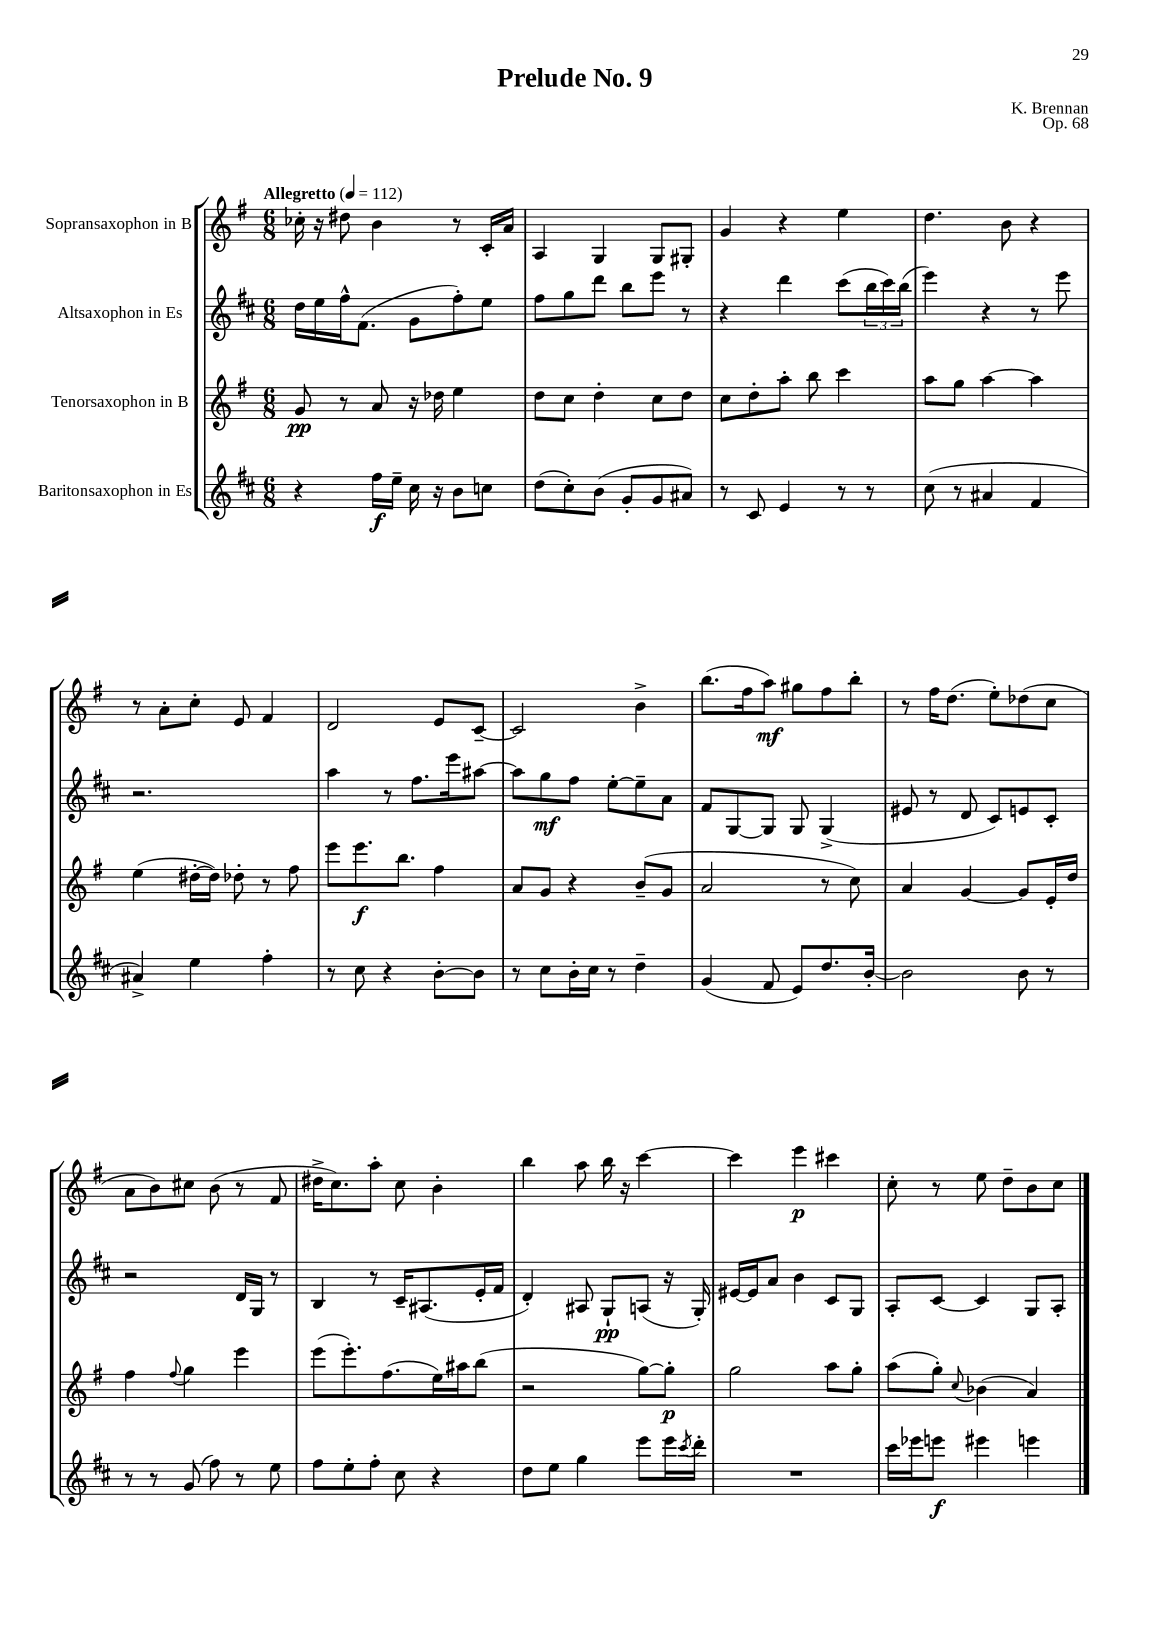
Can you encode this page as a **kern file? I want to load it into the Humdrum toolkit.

**kern	**dynam	**kern	**dynam	**kern	**dynam	**kern	**dynam
*part4	*part4	*part3	*part3	*part2	*part2	*part1	*part1
*staff4	*staff4	*staff3	*staff3	*staff2	*staff2	*staff1	*staff1
*I"Baritonsaxophon in Es	*	*I"Tenorsaxophon in B	*	*I"Altsaxophon in Es	*	*I"Sopransaxophon in B	*
*clefG2	*	*clefG2	*	*clefG2	*	*clefG2	*
*k[f#c#]	*	*k[f#]	*	*k[f#c#]	*	*k[f#]	*
*M6/8	*	*M6/8	*	*M6/8	*	*M6/8	*
*MM112	*	*MM112	*	*MM112	*	*MM112	*
=1	=1	=1	=1	=1	=1	=1	=1
!	!	!	!	!	!	!LO:TX:a:B:t=Allegretto	!
4r	.	8g/	pp	16dd\LL	.	16cc-X'\	.
.	.	.	.	16ee\	.	16r	.
.	.	8r	.	16ff#^^\J	.	8dd#X\	.
.	.	.	.	(8.f#\J	.	.	.
16ff#\LL	f	8a/	.	.	.	4b\	.
16ee~\JJ	.	.	.	.	.	.	.
16cc#\	.	16r	.	8g\L	.	.	.
16r	.	16dd-X\	.	.	.	.	.
8b\L	.	4ee\	.	8ff#'\)	.	8r	.
8ccn\J	.	.	.	8ee\J	.	16c'/LL	.
.	.	.	.	.	.	16a/JJ	.
=2	=2	=2	=2	=2	=2	=2	=2
(8dd\L	.	8dd\L	.	8ff#\L	.	4A/	.
8cc#'\)	.	8cc\J	.	8gg\	.	.	.
(8b\J	.	4dd'\	.	8ddd\J	.	4G/	.
8g'/L	.	.	.	8bb\L	.	.	.
8g/	.	8cc\L	.	8eee\J	.	8G/L	.
8a#X/J)	.	8dd\J	.	8r	.	8G#X'/J	.
=3	=3	=3	=3	=3	=3	=3	=3
8r	.	8cc\L	.	4r	.	4g/	.
8c#/	.	8dd'\	.	.	.	.	.
4e/	.	8aa'\J	.	4ddd\	.	4r	.
.	.	8bb\	.	.	.	.	.
8r	.	4ccc\	.	(8ccc#\L	.	4ee\	.
8r	.	.	.	24bb\L	.	.	.
.	.	.	.	24ccc#\)	.	.	.
.	.	.	.	(24bb\JJ	.	.	.
=4	=4	=4	=4	=4	=4	=4	=4
(8cc#\	.	8aa\L	.	4eee\)	.	4.dd\	.
8r	.	8gg\J	.	.	.	.	.
4a#X/	.	[4aa\	.	4r	.	.	.
.	.	.	.	.	.	8b\	.
4f#/	.	4aa\]	.	8r	.	4r	.
.	.	.	.	8eee\	.	.	.
!!LO:LB:g=z
=5	=5	=5	=5	=5	=5	=5	=5
4a#X^/)	.	(4ee\	.	2.r	.	8r	.
.	.	.	.	.	.	8a'\L	.
4ee\	.	[16dd#X'\LL	.	.	.	8cc'\J	.
.	.	16dd#\JJ])	.	.	.	.	.
.	.	8dd-X'\	.	.	.	8e/	.
4ff#'\	.	8r	.	.	.	4f#/	.
.	.	8ff#\	.	.	.	.	.
=6	=6	=6	=6	=6	=6	=6	=6
8r	.	8eee\L	.	4aa\	.	2d/	.
8cc#\	.	8.eee\	f	.	.	.	.
4r	.	.	.	8r	.	.	.
.	.	8.bb\J	.	.	.	.	.
.	.	.	.	8.ff#\L	.	.	.
[8b'\L	.	4ff#\	.	.	.	8e/L	.
.	.	.	.	16eee\k	.	.	.
8b\J]	.	.	.	[8aa#X\J	.	[8c~/J	.
=7	=7	=7	=7	=7	=7	=7	=7
8r	.	8a/L	.	8aa#\L]	.	2c/]	.
8cc#\L	.	8g/J	.	8gg\	mf	.	.
16b'\L	.	4r	.	8ff#\J	.	.	.
16cc#\JJ	.	.	.	.	.	.	.
8r	.	.	.	[8ee'\L	.	.	.
4dd~\	.	(8b~/L	.	8ee~\]	.	4b^\	.
.	.	8g/J	.	8a\J	.	.	.
=8	=8	=8	=8	=8	=8	=8	=8
(4g/	.	2a/	.	8f#/L	.	(8.bb\L	.
.	.	.	.	[8G/	.	.	.
.	.	.	.	.	.	16ff#\k	.
8f#/	.	.	.	8G/J]	.	8aa\J)	mf
8e/L)	.	.	.	8G/	.	8gg#X\L	.
8.dd/	.	8r	.	(4G^/	.	8ff#\	.
.	.	8cc\)	.	.	.	8bb'\J	.
[16b'/Jk	.	.	.	.	.	.	.
=9	=9	=9	=9	=9	=9	=9	=9
2b\]	.	4a/	.	8e#X/	.	8r	.
.	.	.	.	8r	.	16ff#\KL	.
.	.	.	.	.	.	(8.dd\J	.
.	.	[4g/	.	8d/	.	.	.
.	.	.	.	8c#/L)	.	8ee'\L)	.
8b\	.	8g/L]	.	8en/	.	(8dd-X\	.
8r	.	16e'/L	.	8c#'/J	.	8cc\J	.
.	.	16dd/JJ	.	.	.	.	.
!!LO:LB:g=z
=10	=10	=10	=10	=10	=10	=10	=10
8r	.	4ff#\	.	2r	.	8a\L	.
8r	.	.	.	.	.	8b\)	.
.	.	8qqff#/	.	.	.	.	.
(8g/	.	4gg\	.	.	.	8cc#X\J	.
8ff#\)	.	.	.	.	.	(8b\	.
8r	.	4eee\	.	16d/LL	.	8r	.
.	.	.	.	16G/JJ	.	.	.
8ee\	.	.	.	8r	.	8f#/	.
=11	=11	=11	=11	=11	=11	=11	=11
8ff#\L	.	(8eee\L	.	4B/	.	16dd#X^\KL	.
.	.	.	.	.	.	8.cc\)	.
8ee'\	.	8.eee'\)	.	.	.	.	.
8ff#'\J	.	.	.	8r	.	8aa'\J	.
.	.	(8.ff#\	.	.	.	.	.
8cc#\	.	.	.	16c#~/KL	.	8cc\	.
.	.	.	.	(8.A#X/	.	.	.
4r	.	16ee\L)	.	.	.	4b'\	.
.	.	16aa#X\J	.	.	.	.	.
.	.	(8bb\J	.	16e'/L	.	.	.
.	.	.	.	16f#/JJ	.	.	.
=12	=12	=12	=12	=12	=12	=12	=12
8dd\L	.	2r	.	4d'/)	.	4bb\	.
8ee\J	.	.	.	.	.	.	.
4gg\	.	.	.	8A#X/	.	8aa\	.
.	.	.	.	8G`/L	pp	16bb\	.
.	.	.	.	.	.	16r	.
8eee\L	.	[8gg\L)	.	(8An/J	.	[4ccc\	.
16eee\L	.	8gg'\J]	p	16r	.	.	.
8qccc#/	.	.	.	.	.	.	.
16ddd'\JJ	.	.	.	16G'/)	.	.	.
=13	=13	=13	=13	=13	=13	=13	=13
2.r	.	2gg\	.	[16e#X/LL	.	4ccc\]	.
.	.	.	.	16e#/J]	.	.	.
.	.	.	.	8a/J	.	.	.
.	.	.	.	4b\	.	4eee\	p
.	.	8aa\L	.	8c#/L	.	4ccc#X\	.
.	.	8gg'\J	.	8G/J	.	.	.
=14	=14	=14	=14	=14	=14	=14	=14
16ccc#\LL	.	(8aa\L	.	8A'/L	.	8cc'\	.
16eee-X\J	.	.	.	.	.	.	.
8eeen\J	f	8gg'\J)	.	[8c#/J	.	8r	.
.	.	8qqcc/	.	.	.	.	.
4eee#X\	.	(4b-X\	.	4c#/]	.	8ee\	.
.	.	.	.	.	.	8dd~\L	.
4eeen\	.	4a/)	.	8G/L	.	8b\	.
.	.	.	.	8A'/J	.	8cc\J	.
==	==	==	==	==	==	==	==
*-	*-	*-	*-	*-	*-	*-	*-
